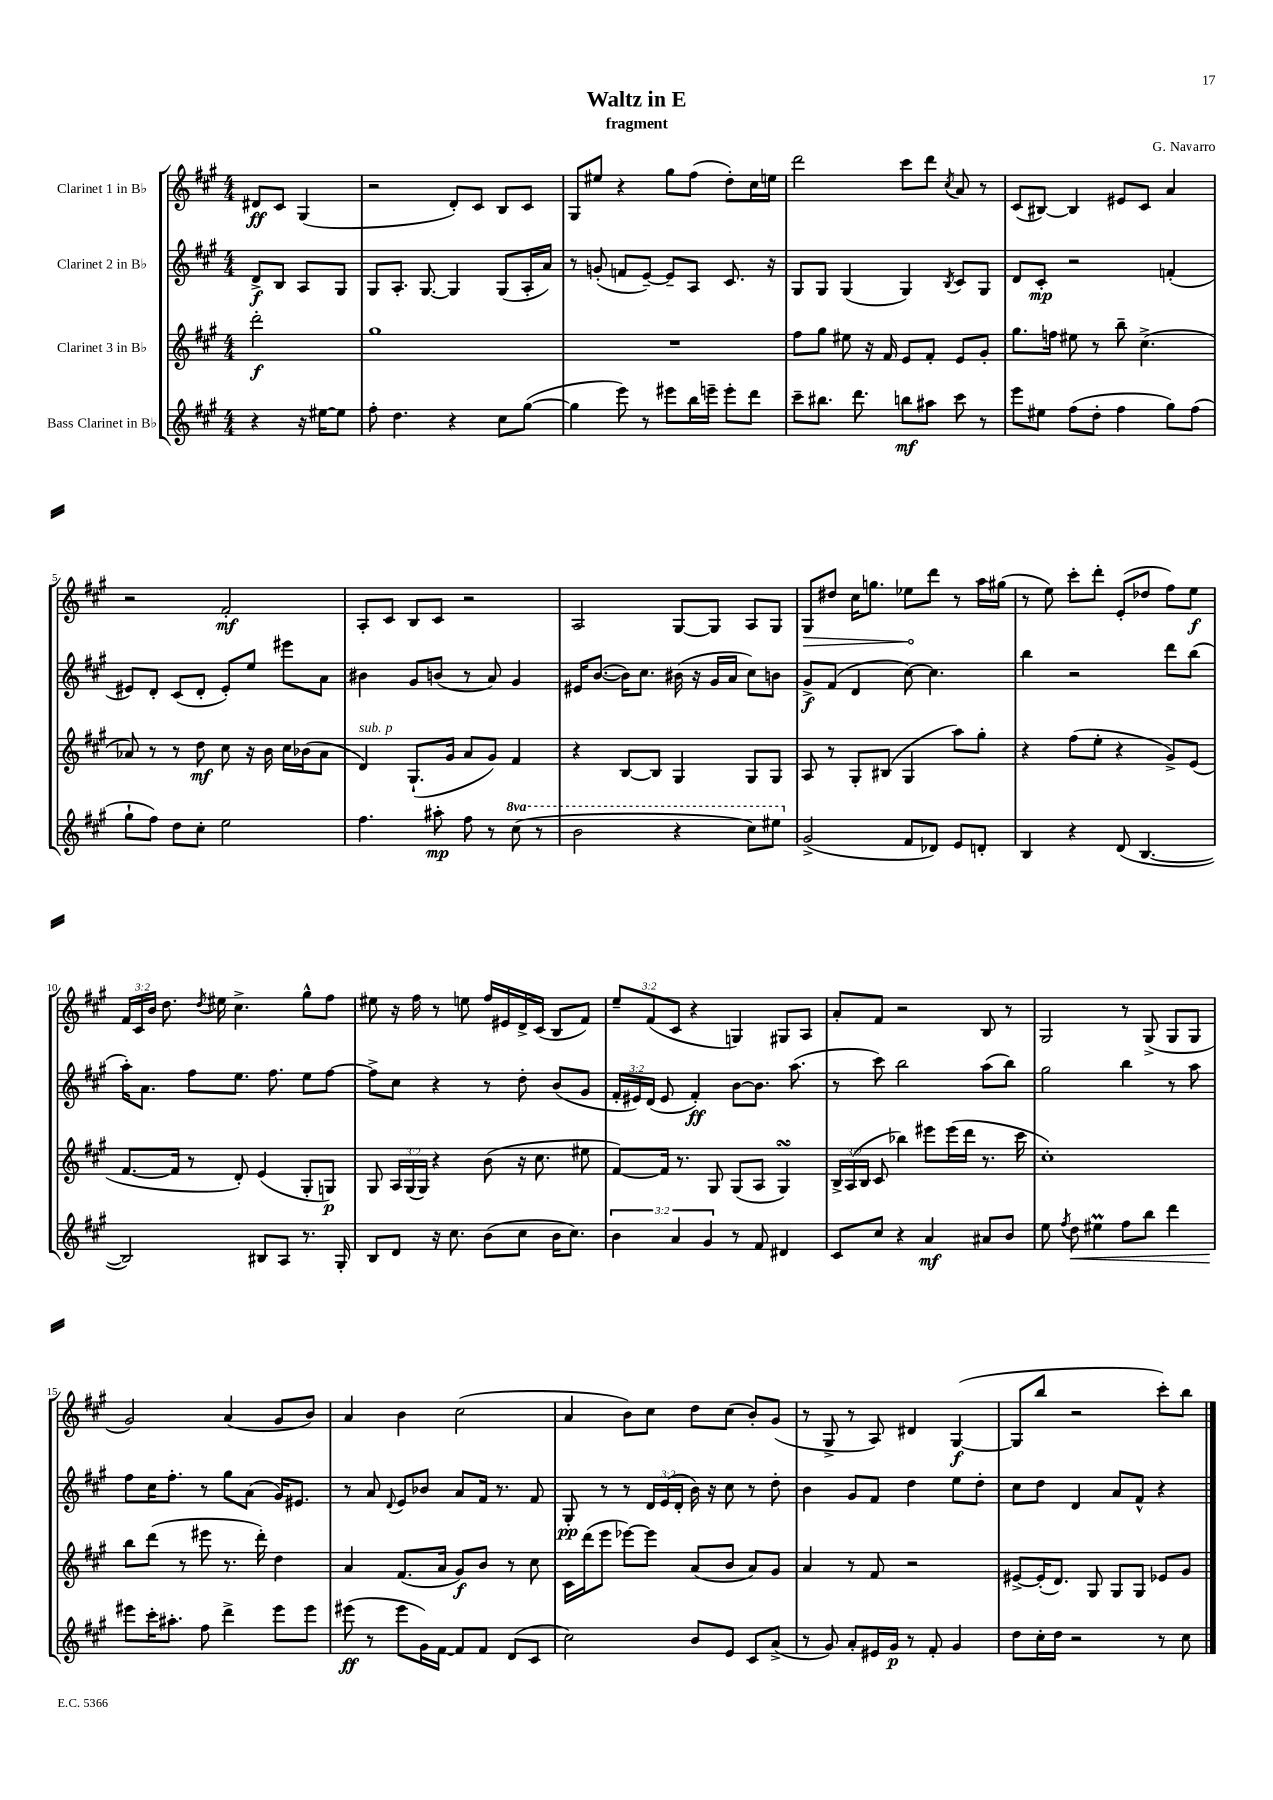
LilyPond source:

\header { title = "Waltz in E" composer = "G. Navarro" subtitle = "fragment" }
<<
\new StaffGroup <<
\new Staff = "s0" \with { instrumentName = "Clarinet 1 in Bb" } {
    \clef treble \key a \major \numericTimeSignature \time 4/4 \override Staff.TupletNumber.text = #tuplet-number::calc-fraction-text \partial 2
    \autoBeamOff dis'8[\ff cis'8] gis4( |
    r2 d'8[-.) cis'8] b8[ cis'8] |
    gis8[ eis''8] r4 gis''8[ fis''8]( d''8[-.) cis''16 e''16] |
    d'''2 cis'''8[ d'''8] \acciaccatura { cis''8 } a'8 r8 |
    cis'8[( bis8]~) bis4 eis'8[ cis'8] a'4 |
    r2 fis'2-.\mf |
    a8[-. cis'8] b8[ cis'8] r2 |
    a2 gis8[~ gis8] a8[ gis8] |
    \once \override Hairpin.circled-tip = ##t gis8[\> dis''8] cis''16[ g''8.] ees''8[\! d'''8] r8 a''16[ gis''16]( |
    r8 e''8) cis'''8[-. d'''8]-. e'8[-.( des''8] fis''8[) e''8]\f |
    \tuplet 3/2 { fis'16[ cis'16 b'16] } d''8. \acciaccatura { d''8 } eis''16 cis''4.-> gis''8[-^ fis''8] |
    eis''8 r16 fis''16 r8 e''8 fis''16[ eis'16 d'16-> cis'16]( b8[ fis'8]) |
    \tuplet 3/2 { e''8[-- fis'8( cis'8] } r4 g4) gis8[ a8] |
    a'8[-. fis'8] r2 b8 r8 |
    gis2 r8 gis8->( gis8[ gis8] |
    gis'2) a'4( gis'8[ b'8]) |
    a'4 b'4 cis''2( |
    a'4 b'8[) cis''8] d''8[ cis''8]( b'8[-.) gis'8]( |
    r8 gis8-> r8 a8) dis'4 gis4~\f( |
    gis8[ b''8] r2 cis'''8[-.) b''8] \bar "|." |
}
\new Staff = "s1" \with { instrumentName = "Clarinet 2 in Bb" } {
    \clef treble \key a \major \numericTimeSignature \time 4/4 \override Staff.TupletNumber.text = #tuplet-number::calc-fraction-text \partial 2
    \autoBeamOff d'8[->\f b8] a8[ gis8] |
    gis8[ a8.]-. gis8.~ gis4 gis8[( a16-. a'16]) |
    r8 g'8-.( f'8[ e'8]~--) e'8[-- a8] cis'8. r16 |
    gis8[ gis8] gis4( gis4) \acciaccatura { b8 } cis'8[ gis8] |
    d'8[ cis'8]-.\mp r2 f'4-.( |
    eis'8[) d'8]-. cis'8[( d'8]-. eis'8[-.) e''8] eis'''8[ a'8] |
    bis'4 gis'8[ b'8]( r8 a'8) gis'4 |
    eis'16[ b'8.]~( b'16[) cis''8.] bis'16( r16 gis'16[ a'16] cis''8[) b'8] |
    gis'8[->\f fis'8]( d'4 cis''8~) cis''4. |
    b''4 r2 d'''8[ b''8]( |
    a''16[-.) a'8.] fis''8[ e''8.] fis''8. e''8[ fis''8]~ |
    fis''8[-> cis''8] r4 r8 d''8-. b'8[( gis'8] |
    \tuplet 3/2 { fis'16[-. eis'16) d'16]( } eis'8 fis'4-.\ff) b'8[~ b'8.] a''8.( |
    r8 cis'''8) b''2 a''8[( b''8]) |
    gis''2 b''4 r8 a''8 |
    fis''8[ cis''16 fis''8.]-. r8 gis''8[ a'8]( gis'16[) eis'8.] |
    r8 a'8 \appoggiatura { d'8 } e'8[ bes'8] a'8[ fis'16] r8. fis'8 |
    gis8-.\pp r8 r8 \tuplet 3/2 { d'16[ e'16( d'16]-. } b'16) r16 cis''8 r8 d''8-. |
    b'4 gis'8[ fis'8] d''4 e''8[ d''8]-. |
    cis''8[ d''8] d'4 a'8[ fis'8]-^ r4 \bar "|." |
}
\new Staff = "s2" \with { instrumentName = "Clarinet 3 in Bb" } {
    \clef treble \key a \major \numericTimeSignature \time 4/4 \override Staff.TupletNumber.text = #tuplet-number::calc-fraction-text \partial 2
    \autoBeamOff d'''2-.\f |
    gis''1 |
    R1 |
    fis''8[ gis''8] eis''8 r16 fis'16 e'8[ fis'8]-. e'8[ gis'8]-. |
    gis''8.[ f''16] eis''8 r8 b''8-- cis''4.->( |
    aes'8) r8 r8 d''8\mf cis''8 r16 b'16 cis''16[ bes'16( aes'8] |
    d'4^\markup { \italic "sub. p" }) gis8.[-!( gis'16] a'8[ gis'8]) fis'4 |
    r4 b8[~ b8] gis4 gis8[ gis8] |
    a8 r8 gis8[-. bis8]( gis4 a''8[) gis''8]-. |
    r4 fis''8[( e''8]-. r4 gis'8[->) e'8]( |
    fis'8.[~ fis'16] r8 d'8-.) e'4( gis8[-. g8]\p) |
    gis8 \tuplet 3/2 { a16[ gis16( gis16]) } r4 b'8( r16 cis''8. eis''8 |
    fis'8[~) fis'16] r8. gis8 gis8[( a8] gis4\turn) |
    \tuplet 3/2 { b16[-> a16( b16] } cis'8 bes''4) eis'''8[ eis'''16( d'''16] r8. cis'''16 |
    cis''1-.) |
    b''8[ d'''8]( r8 eis'''8 r8. d'''16-.) d''4 |
    a'4 fis'8.[( a'16] gis'8[\f) b'8] r8 cis''8 |
    cis'16[ d'''16( e'''8] ees'''8[~) ees'''8] a'8[( b'8] a'8[) gis'8] |
    a'4 r8 fis'8 r2 |
    eis'8[~-> eis'16-.( d'8.]) gis8 gis8[ gis8] ees'8[ gis'8] \bar "|." |
}
\new Staff = "s3" \with { instrumentName = "Bass Clarinet in Bb" } {
    \clef treble \key a \major \numericTimeSignature \time 4/4 \override Staff.TupletNumber.text = #tuplet-number::calc-fraction-text \set Staff.ottavationMarkups = #ottavation-simple-ordinals \partial 2
    \autoBeamOff r4 r16 eis''16[~ eis''8] |
    fis''8-. d''4. r4 cis''8[ gis''8]~( |
    gis''4 e'''8) r8 eis'''8[ b''16 e'''16]-- e'''8[-. d'''8] |
    cis'''8[-- bis''8.] d'''8. b''8[\mf ais''8] cis'''8 r8 |
    e'''8[ eis''8] fis''8[( d''8]-. fis''4 gis''8[) fis''8]( |
    gis''8[-! fis''8]) d''8[ cis''8]-. e''2 |
    fis''4. ais''8-.\mp fis''8 r8 \ottava #1 cis'''8( r8 |
    b''2 r4 cis'''8[) eis'''8] \ottava #0 |
    gis'2->( fis'8[ des'8]) e'8[ d'8]-. |
    b4 r4 d'8( b4.~ |
    b2) bis8[ a8] r8. gis16-. |
    b8[ d'8] r16 cis''8. b'8[( cis''8] b'16[ cis''8.]) |
    \tuplet 3/2 { b'4 a'4 gis'4 } r8 fis'8 dis'4 |
    cis'8[ cis''8] r4 a'4\mf ais'8[ b'8] |
    e''8 \acciaccatura { fis''8 } d''8\< eis''4\prall fis''8[ b''8] d'''4 |
    eis'''8[\! cis'''16-. ais''8.]-. fis''8 d'''4-> eis'''8[ eis'''8] |
    eis'''8\ff( r8 eis'''8[ gis'16) fis'16]~ fis'8[ fis'8] d'8[( cis'8] |
    cis''2) b'8[ e'8] cis'8[ a'8]->( |
    r8 gis'8) a'8[-. eis'16 gis'16]\p r8 fis'8-. gis'4 |
    d''8[ cis''16-. d''16] r2 r8 cis''8 \bar "|." |
}
>>
>>
